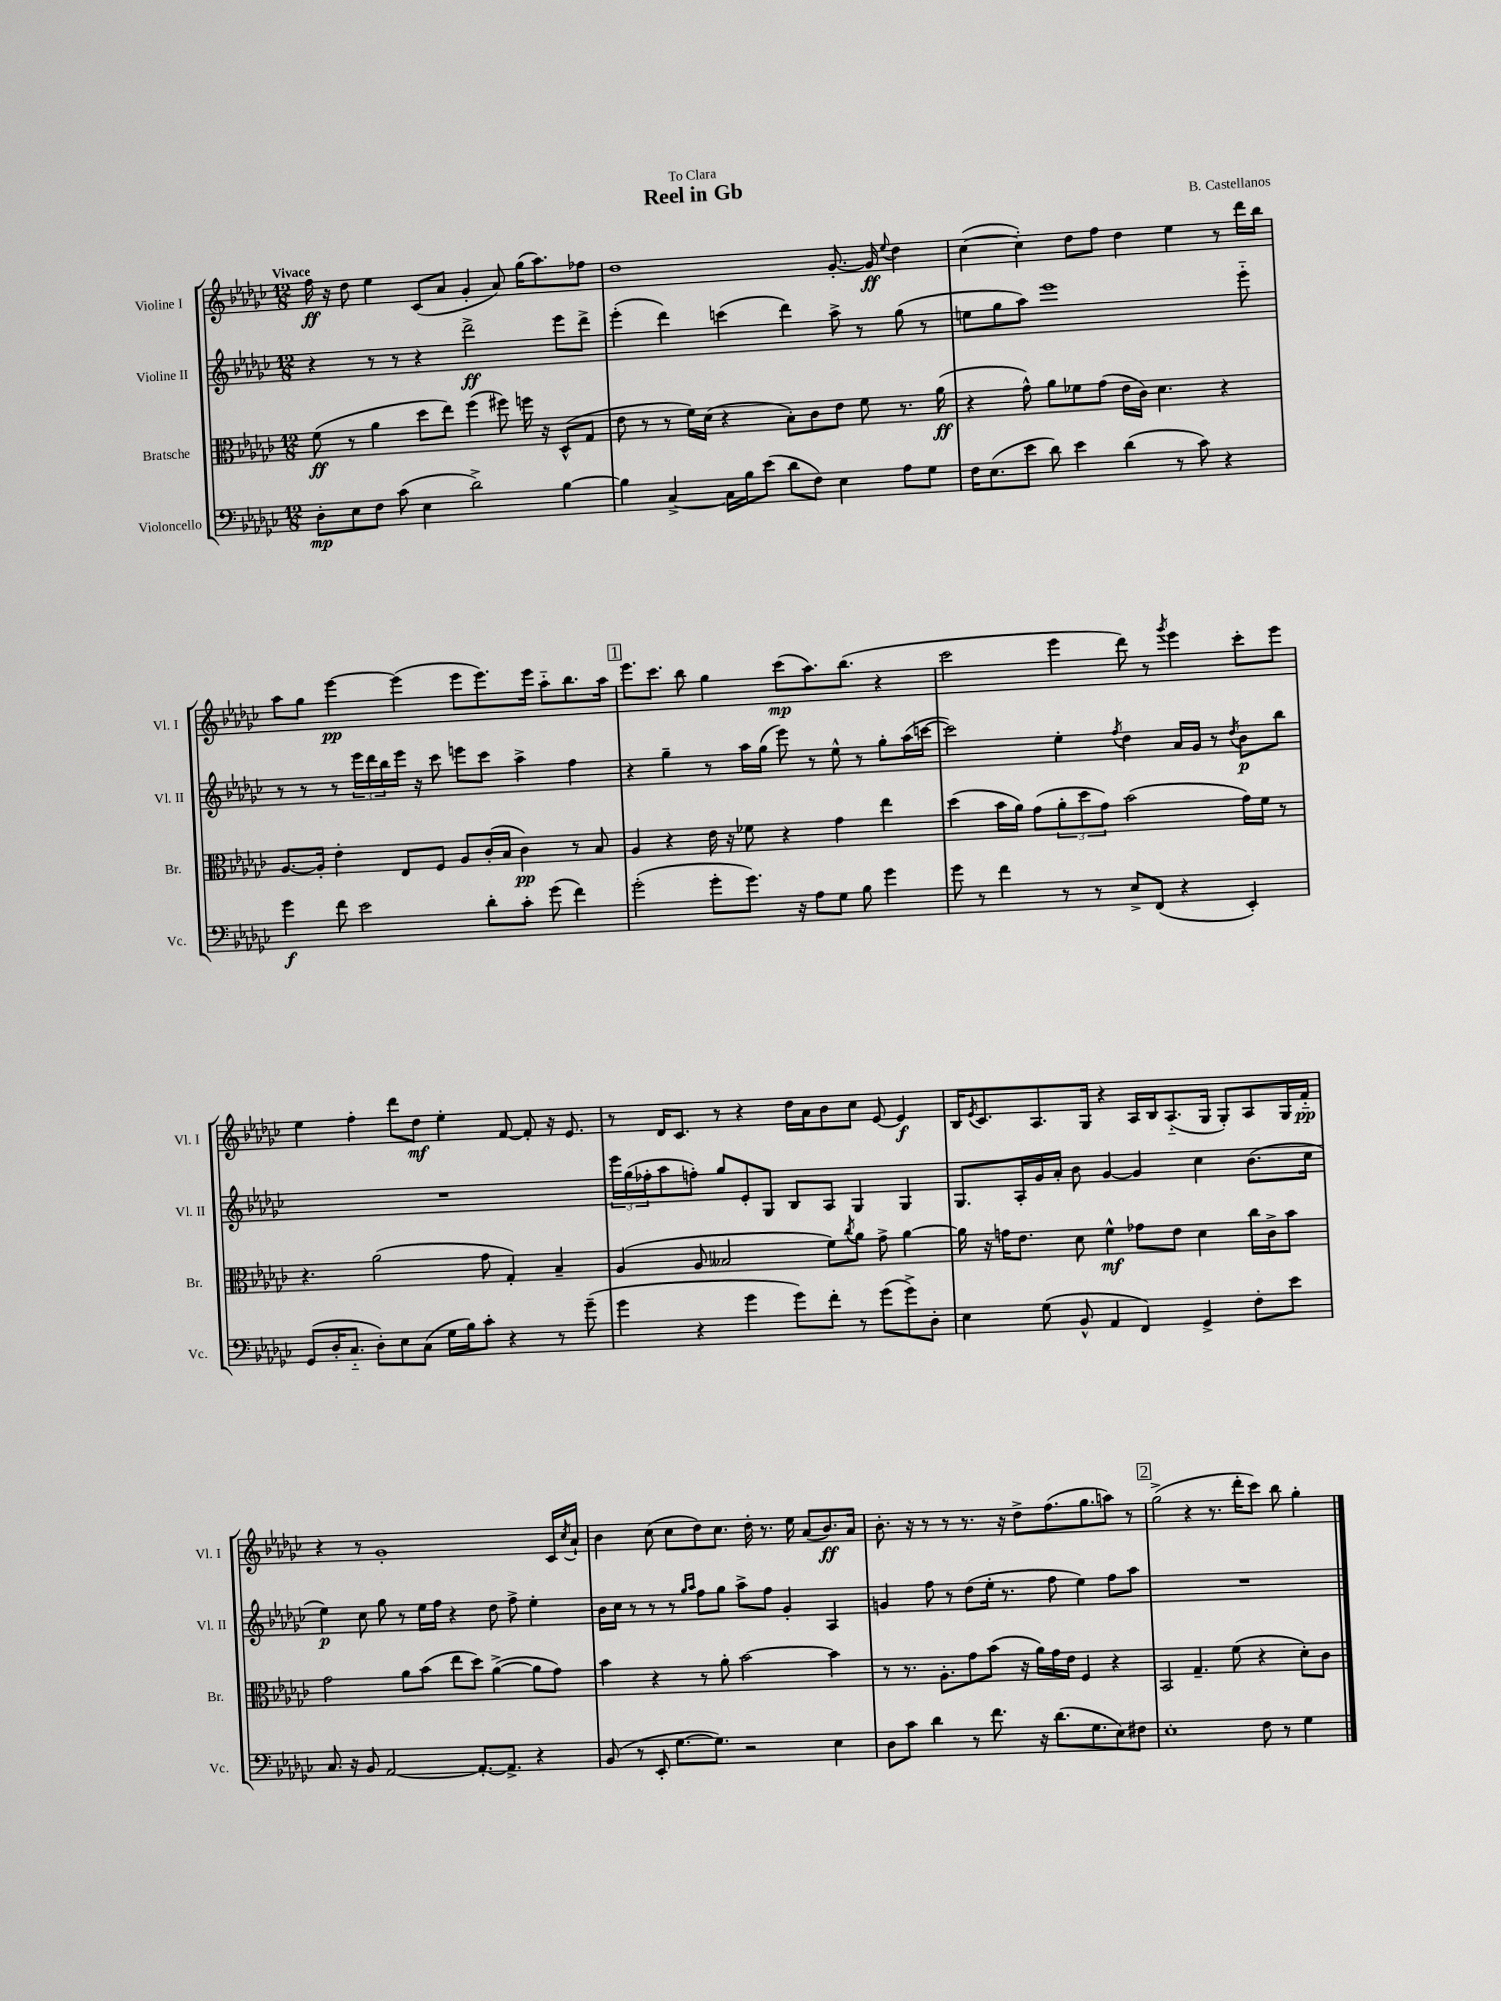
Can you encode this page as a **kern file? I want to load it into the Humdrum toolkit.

**kern	**dynam	**kern	**dynam	**kern	**dynam	**kern	**dynam
*part4	*part4	*part3	*part3	*part2	*part2	*part1	*part1
*staff4	*staff4	*staff3	*staff3	*staff2	*staff2	*staff1	*staff1
*I"Violoncello	*	*I"Bratsche	*	*I"Violine II	*	*I"Violine I	*
*I'Vc.	*	*I'Br.	*	*I'Vl. II	*	*I'Vl. I	*
*clefF4	*	*clefC3	*	*clefG2	*	*clefG2	*
*k[b-e-a-d-g-c-]	*	*k[b-e-a-d-g-c-]	*	*k[b-e-a-d-g-c-]	*	*k[b-e-a-d-g-c-]	*
*M12/8	*	*M12/8	*	*M12/8	*	*M12/8	*
=1	=1	=1	=1	=1	=1	=1	=1
!	!	!	!	!	!	!LO:TX:a:B:t=Vivace	!
8D-'\L	mp	(8f\	ff	4r	.	16ff\	ff
.	.	.	.	.	.	16r	.
8E-\	.	8r	.	.	.	8dd-\	.
8F\J	.	4a-\	.	8r	.	4ee-\	.
(8c-\	.	.	.	8r	.	.	.
4E-\	.	8dd-\L	.	4r	.	(8c-/L	.
.	.	8ee-\J)	.	.	.	8a-/J	.
2d-^\)	.	(4ff\	.	2ddd-^\	ff	4g-'/	.
.	.	8ff#X\)	.	.	.	8a-/)	.
.	.	16ffn\	.	.	.	(16gg-\KL	.
.	.	16r	.	.	.	8.aa-\)	.
[4B-\	.	(8D-^^/L	.	8eee-\L	.	.	.
.	.	8G-/J	.	8ddd-^\J	.	8ff-X\J	.
=2	=2	=2	=2	=2	=2	=2	=2
4B-\]	.	8e-\	.	(4eee-'\	.	1dd-	.
.	.	8r	.	.	.	.	.
[4C-^/	.	8r	.	4ddd-\)	.	.	.
.	.	16f\LL)	.	.	.	.	.
.	.	(16d-\JJ	.	.	.	.	.
16C-\LL]	.	4r	.	(4cccn\	.	.	.
16B-\J	.	.	.	.	.	.	.
(8e-\J	.	.	.	.	.	.	.
8d-\L	.	8B-'\L)	.	4ddd-\)	.	.	.
8F\J)	.	8c-\	.	.	.	.	.
4E-\	.	8e-\J	.	8aa-^\	.	[8.g-'/	.
.	.	8f\	.	8r	.	.	.
.	.	.	.	.	.	16g-/]	ff
.	.	.	.	.	.	8qqee-/	.
8A-\L	.	8.r	.	(8gg-\	.	4dd-\	.
8G-\J	.	.	.	8r	.	.	.
.	.	(16a-\	ff	.	.	.	.
=3	=3	=3	=3	=3	=3	=3	=3
16F\KL	.	4r	.	8een\L	.	([4cc-\	.
(8.E-\	.	.	.	.	.	.	.
.	.	.	.	8gg-\	.	.	.
8e-\J	.	8g-^^\)	.	8aa-\J)	.	4cc-'\])	.
8d-\)	.	8a-\L	.	1eee-	.	.	.
4e-\	.	8f-X\	.	.	.	8dd-\L	.
.	.	(8g-\J	.	.	.	8ff\J	.
(4d-\	.	16e-\LL	.	.	.	4dd-\	.
.	.	16c-\JJ)	.	.	.	.	.
.	.	4.d-\	.	.	.	.	.
8r	.	.	.	.	.	4ee-\	.
8c-\)	.	.	.	.	.	.	.
4r	.	4r	.	.	.	8r	.
.	.	.	.	8eee-\	.	16ddd-\LL	.
.	.	.	.	.	.	16bb-\JJ	.
!!LO:LB:g=z
=4	=4	=4	=4	=4	=4	=4	=4
4g-\	f	[8.A-/L	.	8r	.	8aa-\L	.
.	.	.	.	8r	.	8gg-\J	.
.	.	16A-'/Jk]	.	.	.	.	.
8f\	.	4e-'\	.	8r	.	[4eee-\	pp
2e-\	.	.	.	24eee-\LL	.	.	.
.	.	.	.	24ddd-\	.	.	.
.	.	.	.	24bb-\	.	.	.
.	.	8E-/L	.	16eee-\JJ	.	(4eee-\]	.
.	.	.	.	16r	.	.	.
.	.	8F/J	.	8ccc-\	.	.	.
.	.	8A-/L	.	8eeen\L	.	8eee-\L	.
8d-'\L	.	(16c-'/L	.	8ccc-\J	.	8.eee-\)	.
.	.	16B-/JJ	.	.	.	.	.
8c-'\J	.	4c-\)	pp	4aa-^\	.	.	.
.	.	.	.	.	.	16eee-\Jk	.
(8g-\	.	.	.	.	.	8aa-\L	.
4f\)	.	8r	.	4ff\	.	8.bb-\	.
.	.	8B-/	.	.	.	.	.
.	.	.	.	.	.	16aa-\Jk	.
!!LO:REH:place=s1:t=1
=5	=5	=5	=5	=5	=5	=5	=5
(2g-'\	.	4A-/	.	4r	.	8.eee-\L	.
.	.	.	.	.	.	8.ccc-\J	.
.	.	4r	.	4gg-~\	.	.	.
.	.	.	.	.	.	8bb-\	.
8g-'\L	.	16e-\	.	8r	.	4gg-\	.
.	.	16r	.	.	.	.	.
8.g-\J)	.	8f-X\	.	16aa-\LL	.	.	.
.	.	.	.	(16gg-\JJ	.	.	.
.	.	4r	.	8eee-\)	.	(8ccc-\L	mp
16r	.	.	.	.	.	.	.
8A-\L	.	.	.	8r	.	8.aa-\)	.
8G-\J	.	4g-\	.	8ee-^^\	.	.	.
.	.	.	.	.	.	(8.bb-\J	.
8B-\	.	.	.	8r	.	.	.
4g-\	.	4ee-\	.	8gg-'\L	.	4r	.
.	.	.	.	(16aa-\L	.	.	.
.	.	.	.	[16cccn\JJ	.	.	.
=6	=6	=6	=6	=6	=6	=6	=6
8g-\	.	(4dd-\	.	2ccc\])	.	2ccc-\	.
8r	.	.	.	.	.	.	.
4f\	.	16b-\LL	.	.	.	.	.
.	.	16a-\JJ)	.	.	.	.	.
.	.	(8g-\L	.	.	.	.	.
8r	.	12a-'\	.	4ee-'\	.	4eee-\	.
.	.	12dd-\	.	.	.	.	.
8r	.	.	.	.	.	.	.
.	.	12g-\J)	.	.	.	.	.
.	.	.	.	8qff/	.	.	.
8E-^/L	.	(2b-\	.	4dd-\	.	8ddd-\)	.
(8FF/J	.	.	.	.	.	8r	.
.	.	.	.	.	.	8qggg-/	.
4r	.	.	.	16a-/LL	.	4eee-\	.
.	.	.	.	16g-/JJ	.	.	.
.	.	.	.	8r	.	.	.
.	.	.	.	8qdd-/	.	.	.
4EE-'/)	.	16g-\LL)	.	8b-\L	p	8ccc-'\L	.
.	.	16f\JJ	.	.	.	.	.
.	.	8r	.	8bb-\J	.	8eee-\J	.
!!LO:LB:g=z
=7	=7	=7	=7	=7	=7	=7	=7
(8GG-/L	.	4.r	.	1.r	.	4ee-\	.
16D-'/K	.	.	.	.	.	.	.
8.C-/J	.	.	.	.	.	.	.
.	.	.	.	.	.	4ff'\	.
8D-'\L)	.	(2a-\	.	.	.	.	.
8E-\	.	.	.	.	.	8ddd-\L	.
(8C-\J	.	.	.	.	.	8dd-\J	mf
16G-\LL	.	.	.	.	.	4ee-'\	.
16B-\J)	.	.	.	.	.	.	.
8c-'\J	.	8g-\	.	.	.	.	.
4r	.	4G-'/)	.	.	.	[8f/	.
.	.	.	.	.	.	8f'/]	.
8r	.	4B-~/	.	.	.	16r	.
.	.	.	.	.	.	8.e-/	.
(8g-~\	.	.	.	.	.	.	.
=8	=8	=8	=8	=8	=8	=8	=8
4g-\	.	(4A-/	.	24eee-\LL	.	8r	.
.	.	.	.	(24gg-\	.	.	.
.	.	.	.	24ff-X'\J	.	.	.
.	.	.	.	8aa-\	.	16d-/KL	.
.	.	.	.	.	.	8.c-/J	.
4r	.	8A-/	.	8ffn'\J)	.	.	.
.	.	2B--X/	.	8gg-/L	.	8r	.
4g-\	.	.	.	8e-'/	.	4r	.
.	.	.	.	8G-/J	.	.	.
8g-\L)	.	.	.	8B-/L	.	16dd-\LL	.
.	.	.	.	.	.	16a-\J	.
8f'\J	.	8f\L)	.	8A-/J	.	8b-\	.
.	.	8qcc-/	.	.	.	.	.
8r	.	8a-\J	.	4G-/	.	8cc-\J	.
(8g-\L	.	8g-^\	.	.	.	[8e-/	.
8g-^\)	.	[4a-\	.	4G-/	.	4e-/]	f
8D-'\J	.	.	.	.	.	.	.
=9	=9	=9	=9	=9	=9	=9	=9
4E-\	.	16a-\]	.	8.G-/L	.	16B-/KL	.
.	.	.	.	.	.	8qe-/	.
.	.	16r	.	.	.	8.c-/	.
.	.	16gn\KL	.	.	.	.	.
.	.	8.e-\J	.	16A-'/L	.	.	.
(8G-\	.	.	.	16g-/	.	8.A-/	.
.	.	.	.	16a-'/JJ	.	.	.
8BB-^^/	.	8d-\	.	8b-\	.	.	.
.	.	.	.	.	.	16G-/Jk	.
4AA-/	.	4f^^\	mf	[4g-/	.	4r	.
4FF/)	.	8g-X\L	.	4g-/]	.	16A-/LL	.
.	.	.	.	.	.	16B-/J	.
.	.	8e-\J	.	.	.	(8.A-/	.
4GG-^/	.	4d-\	.	4cc-\	.	.	.
.	.	.	.	.	.	16G-/Jk	.
.	.	.	.	.	.	8G-'/L)	.
8F'\L	.	16cc-\LL	.	(8.b-\L	.	8A-/	.
.	.	16c-^\J	.	.	.	.	.
8e-\J	.	8b-\J	.	.	.	16G-/L	.
.	.	.	.	16cc-\Jk	.	16f/JJ	pp
!!LO:LB:g=z
=10	=10	=10	=10	=10	=10	=10	=10
8.C-/	.	2g-\	.	4ee-\)	p	4r	.
16r	.	.	.	.	.	.	.
8BB-/	.	.	.	8cc-\	.	8r	.
[2AA-/	.	.	.	8gg-\	.	1g-'	.
.	.	8a-\L	.	8r	.	.	.
.	.	(8b-\J	.	16ee-\LL	.	.	.
.	.	.	.	16ff\JJ	.	.	.
.	.	8ee-\L	.	4r	.	.	.
8.AA-'/L_	.	8dd-\J)	.	.	.	.	.
.	.	([4a-^\	.	8dd-\	.	.	.
8.AA-^/J]	.	.	.	.	.	.	.
.	.	.	.	8ff^\	.	.	.
4r	.	8a-\L]	.	4ee-'\	.	.	.
.	.	8g-\J)	.	.	.	16c-/LL	.
.	.	.	.	.	.	8qcc-/	.
.	.	.	.	.	.	16a-`/JJ	.
=11	=11	=11	=11	=11	=11	=11	=11
(8BB-/	.	4b-\	.	16b-\LL	.	4b-\	.
.	.	.	.	16cc-\JJ	.	.	.
8r	.	.	.	8r	.	.	.
8EE-'/	.	4r	.	8r	.	(8cc-\	.
[8.G-\L	.	.	.	8r	.	8cc-\L	.
.	.	.	.	16qqgg-/LL	.	.	.
.	.	.	.	16qqaa-/JJ	.	.	.
.	.	8r	.	8ff\L	.	8dd-\)	.
8.G-\J])	.	.	.	.	.	.	.
.	.	8a-'\	.	8gg-\J	.	8.cc-\J	.
2r	.	[2b-\	.	8aa-^\L	.	.	.
.	.	.	.	.	.	16dd-'\	.
.	.	.	.	8ff\J	.	8.r	.
.	.	.	.	4g-'/	.	.	.
.	.	.	.	.	.	16ee-\	.
.	.	.	.	.	.	(8a-/L	.
4E-\	.	4b-\]	.	4A-/	.	8.b-/)	ff
.	.	.	.	.	.	16a-/Jk	.
=12	=12	=12	=12	=12	=12	=12	=12
8D-\L	.	8r	.	4gn/	.	8.b-'\	.
8c-\J	.	8.r	.	.	.	.	.
.	.	.	.	.	.	16r	.
4d-\	.	.	.	8ff\	.	8r	.
.	.	8.A-'\L	.	.	.	.	.
.	.	.	.	8r	.	8r	.
8r	.	8g-\	.	(8dd-\L	.	8.r	.
8.f\	.	(8b-\J	.	16ee-'\Jk	.	.	.
.	.	.	.	8.r	.	16r	.
.	.	16r	.	.	.	8dd-^\L	.
16r	.	16a-\LL)	.	.	.	.	.
(8.d-\L	.	16g-\	.	8ff\	.	(8.ff\	.
.	.	16e-\JJ	.	.	.	.	.
.	.	4F/	.	4ee-\)	.	.	.
8.G-\	.	.	.	.	.	8.gg-\	.
8E-\)	.	4r	.	8ff\L	.	8aan\J)	.
8F#X\J	.	.	.	8aa-\J	.	8r	.
!!LO:REH:place=s1:t=2
=13	=13	=13	=13	=13	=13	=13	=13
1E-'	.	2BB-/	.	1.r	.	(2gg-^\	.
.	.	4.G-~/	.	.	.	4r	.
.	.	.	.	.	.	8.r	.
.	.	(8f\	.	.	.	.	.
.	.	.	.	.	.	16ddd-'\KL	.
8F\	.	4r	.	.	.	8ccc-\J)	.
8r	.	.	.	.	.	8bb-\	.
4G-\	.	8d-'\L)	.	.	.	4gg-'\	.
.	.	8c-\J	.	.	.	.	.
==	==	==	==	==	==	==	==
*-	*-	*-	*-	*-	*-	*-	*-
